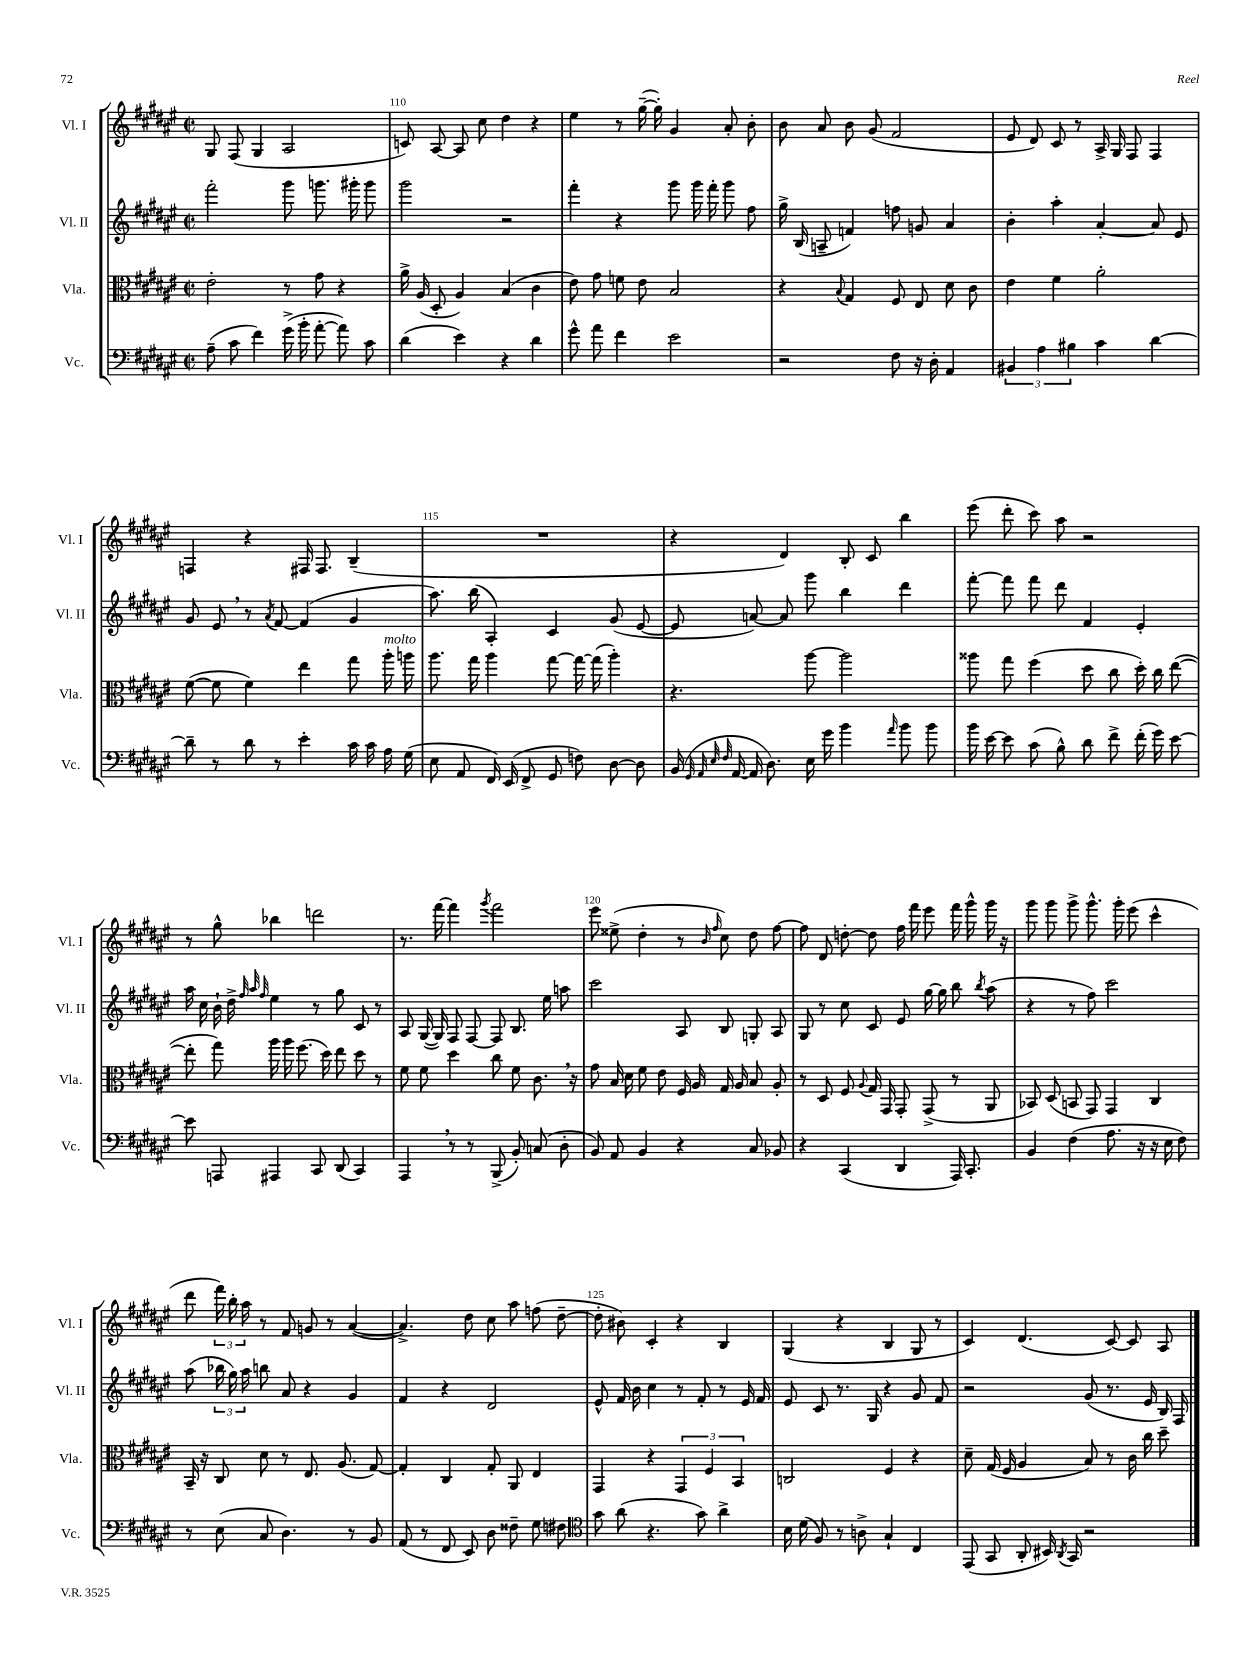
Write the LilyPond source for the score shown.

<<
\new StaffGroup <<
\new Staff = "s0" \with { instrumentName = "Vl. I" shortInstrumentName = "Vl. I" } {
    \clef treble \key fis \major \defaultTimeSignature \time 2/2
    \autoBeamOff gis8 fis8( gis4 ais2 |
    c'8) ais8~ ais8 cis''8 dis''4 r4 |
    eis''4 r8 gis''16~--( gis''16-.) gis'4 ais'8-. b'8-. |
    b'8 ais'8 b'8 gis'8( fis'2 |
    eis'8 dis'8) cis'8 r8 ais16-> gis16 fis8 fis4 |
    f4 r4 fis16 fis8. b4--( |
    R1 |
    r4 dis'4) b8-. cis'8 b''4 |
    eis'''8( dis'''8-. cis'''8) ais''8 r2 |
    r8 gis''8-^ bes''4 d'''2 |
    r8. fis'''16~ fis'''4 \acciaccatura { gis'''8 } fis'''2 |
    eis'''8 eisis''8->( dis''4-. r8 \grace { b'16 fis''16 } cis''8) dis''8 fis''8~ |
    fis''8 dis'8 d''8~-. d''8 fis''16 fis'''16 eis'''8 fis'''16 gis'''16-^ gis'''16 r16 |
    gis'''8 gis'''8 gis'''8-> gis'''8.-^ gis'''16-. eis'''8( cis'''4-^ |
    dis'''8 \tuplet 3/2 { fis'''16) b''16-. ais''16 } r8 fis'8 g'8 r8 ais'4~( |
    ais'4.->) dis''8 cis''8 ais''8 f''8( dis''8~-- |
    dis''8-. bis'8) cis'4-. r4 b4 |
    gis4( r4 b4 gis8 r8 |
    cis'4) dis'4.( cis'8~) cis'8 ais8 \bar "|." |
}
\new Staff = "s1" \with { instrumentName = "Vl. II" shortInstrumentName = "Vl. II" } {
    \clef treble \key fis \major \defaultTimeSignature \time 2/2
    \autoBeamOff fis'''2-. gis'''8 g'''8. gis'''16-. gis'''8 |
    gis'''2 r2 |
    fis'''4-. r4 gis'''8 gis'''16 fis'''16-. gis'''8 fis''8 |
    gis''16-> b16( a8-- f'4) f''8 g'8 ais'4 |
    b'4-. ais''4-. ais'4~-. ais'8 eis'8 |
    gis'8 eis'8 \breathe r8 \acciaccatura { ais'8 } fis'8~ fis'4( gis'4 |
    ais''8.) b''16( ais4-.) cis'4 gis'8( eis'8~ |
    eis'8 a'8~) a'8 gis'''8 b''4 dis'''4 |
    fis'''8~-. fis'''8 fis'''8 dis'''8 fis'4 eis'4-. |
    ais''16 cis''16 b'16-! dis''16-> \grace { fis''32 ais''32 fis''32 } eis''4 r8 gis''8 cis'8 r8 |
    ais8 gis16~( gis16) fis8 fis8~ fis8 b8. eis''16 a''8 |
    cis'''2 ais8 b8 g8-. ais8 |
    gis8 r8 cis''8 cis'8 eis'8 gis''16~ gis''16 b''8 \acciaccatura { b''8 } ais''8( |
    r4 r8 fis''8) cis'''2 |
    ais''8( \tuplet 3/2 { bes''16 gis''16) ais''16 } b''8 ais'8 r4 gis'4 |
    fis'4 r4 dis'2 |
    eis'8-^ fis'16 b'16 cis''4 r8 fis'8-. r8 eis'16 fis'16 |
    eis'8 cis'8 r8. gis16 r4 gis'8 fis'8 |
    r2 gis'8( r8. eis'16 b16) fis16 \bar "|." |
}
\new Staff = "s2" \with { instrumentName = "Vla." shortInstrumentName = "Vla." } {
    \clef alto \key fis \major \defaultTimeSignature \time 2/2
    \autoBeamOff eis'2-. r8 gis'8 r4 |
    ais'16-> ais16( dis8-. ais4) b4( cis'4 |
    eis'8) gis'8 f'8 eis'8 b2 |
    r4 \appoggiatura { b8 } gis4 fis8 eis8 dis'8 cis'8 |
    eis'4 fis'4 ais'2-. |
    fis'8~( fis'8 fis'4) eis''4 gis''8 ais''16-.^\markup { \italic "molto" } a''16 |
    ais''8. gis''16 ais''4 gis''8~ gis''16~ gis''16( ais''4-.) |
    r4. ais''8~ ais''2 |
    aisis''8 gis''8 fis''4( dis''8 cis''8 dis''16-.) cis''16 eis''8~( |
    eis''8-. gis''8) ais''16 ais''16 fis''8.( dis''16) eis''8 dis''8 r8 |
    fis'8 fis'8 dis''4 cis''8 fis'8 cis'8. \breathe r16 |
    gis'8 b16 dis'16 fis'8 eis'8 fis16 ais16 gis16 ais16 b8 ais8-. |
    r8 dis8 fis8 \appoggiatura { ais8 } gis16 gis,16 gis,8-. gis,8->( r8 ais,8 |
    bes,8) dis8( b,8 gis,8) gis,4 cis4 |
    b,16-- r16 cis8 dis'8 r8 eis8. ais8.( gis8~) |
    gis4-. cis4 gis8-. ais,8 eis4 |
    gis,4 r4 \tuplet 3/2 { gis,4 fis4 b,4 } |
    c2 fis4 r4 |
    dis'8-- gis16( fis16 ais4 b8) r8 cis'16 cis''16 dis''8-- \bar "|." |
}
\new Staff = "s3" \with { instrumentName = "Vc." shortInstrumentName = "Vc." } {
    \clef bass \key fis \major \defaultTimeSignature \time 2/2
    \autoBeamOff ais8--( cis'8 fis'4) gis'16->( b'16-. ais'8~-. ais'8) cis'8 |
    dis'4( eis'4) r4 dis'4 |
    gis'8-^ ais'8 fis'4 eis'2 |
    r2 fis8 r16 dis16-. ais,4 |
    \tuplet 3/2 { bis,4 ais4 bis4 } cis'4 dis'4~ |
    dis'8-- r8 dis'8 r8 eis'4-. cis'16 cis'16 ais16 gis16( |
    eis8 ais,8 fis,16) eis,16( fis,8-> gis,8 f8) dis8~ dis8 |
    b,16( \grace { gis,32 ais,32 eis32 fis32 } ais,16~ ais,16 dis8.) eis16 gis'16 b'4 \grace { ais'16 } b'8 b'8 |
    b'16 eis'16~ eis'8 cis'8( b8-^) dis'8 fis'8-> fis'16-.( gis'16) eis'8~ |
    eis'8 a,,8 ais,,4 cis,8 dis,8( cis,4) |
    ais,,4 \breathe r8 r8 b,,8->( b,8-.) c8( dis8-. |
    b,8) ais,8 b,4 r4 cis8 bes,8 |
    r4 cis,4( dis,4 ais,,16) cis,8.-. |
    b,4 fis4( ais8. r16 r16 eis16 fis8) |
    r8 eis8( cis8 dis4.) r8 b,8 |
    ais,8( r8 fis,8 eis,8) dis8 fisis8-- gis8 fis8 |
    \clef tenor gis'8 ais'8( r4. gis'8) ais'4-> |
    b16 dis'16( fis8) r8 a8-> gis4-! cis4 |
    eis,8( gis,8 ais,8-. bis,16) \acciaccatura { ais,8 } gis,16 r2 \bar "|." |
}
>>
>>
\layout { \context { \Score currentBarNumber = #109 \override BarNumber.break-visibility = ##(#f #t #t) barNumberVisibility = #(every-nth-bar-number-visible 5) } }
